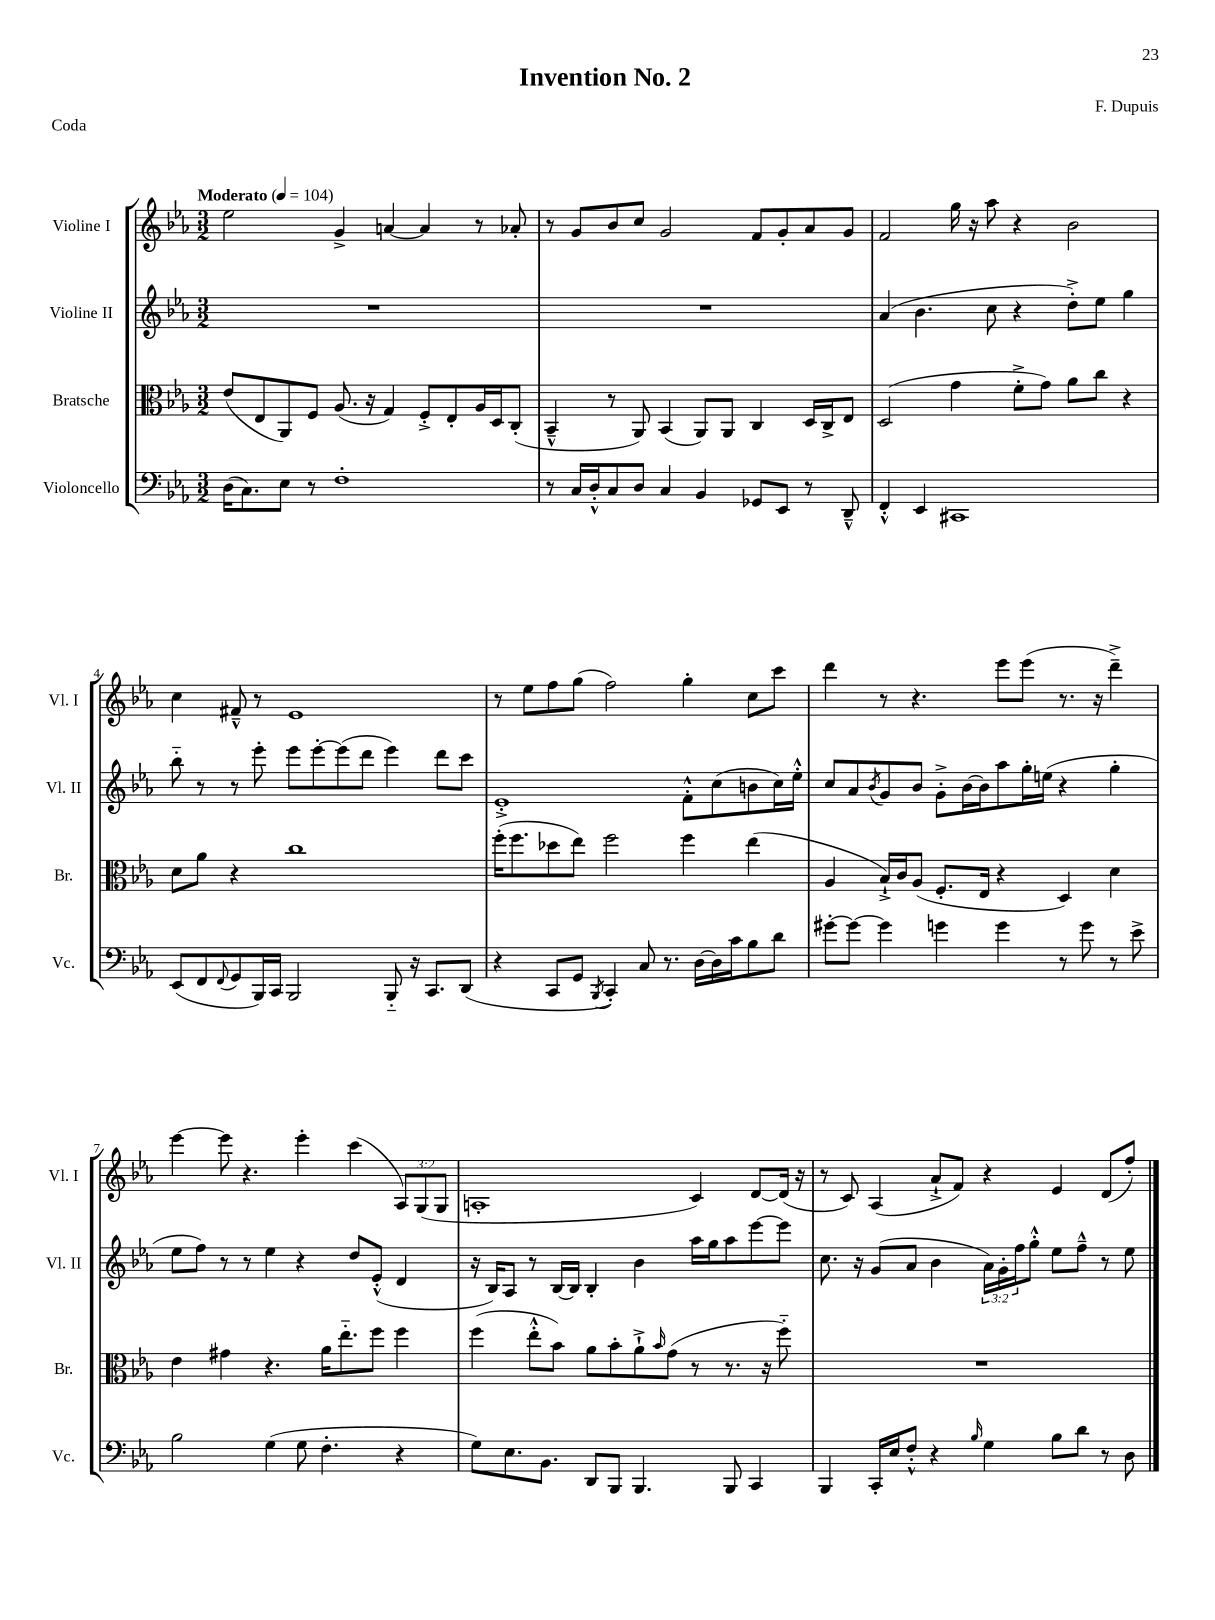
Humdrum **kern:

**kern	**kern	**kern	**kern
*staff4	*staff3	*staff2	*staff1
*clefF4	*clefC3	*clefG2	*clefG2
*k[b-e-a-]	*k[b-e-a-]	*k[b-e-a-]	*k[b-e-a-]
*M3/2	*M3/2	*M3/2	*M3/2
*MM104	*MM104	*MM104	*MM104
(16D\LK	(8e-/L	1.r	2ee-\
8.C\)	.	.	.
.	8E-/	.	.
8E-\J	8AA-/)	.	.
8r	8F/J	.	.
1F'	(8.A-/	.	4g^/
.	16r	.	.
.	4G/)	.	[4a/
.	8F'^/L	.	4a/]
.	8E-'/	.	.
.	16A-/L	.	8r
.	16D/J	.	.
.	(8C'/J	.	8a-'/
=	=	=	=
8r	4BB-~^^/	1.r	8r
16C/LL	.	.	8g/L
16D'^^/J	.	.	.
8C/	8r	.	8b-/
8D/J	8AA-/)	.	8cc/J
4C/	(4BB-/	.	2g/
4BB-/	8AA-/L)	.	.
.	8AA-/J	.	.
8GG-/L	4C/	.	8f/L
8EE-/J	.	.	8g'/
8r	16D/LL	.	8a-/
.	16C^/J	.	.
8DD~^^/	8E-/J	.	8g/J
=	=	=	=
4FF'^^/	(2D/	(4a-/	2f/
4EE-/	.	4.b-\	.
1CC#	4g\	.	16gg\
.	.	.	16r
.	.	8cc\	8aa-\
.	8f'^\L	4r	4r
.	8g\J)	.	.
.	8a-\L	8dd'^\L)	2b-\
.	8cc\J	8ee-\J	.
.	4r	4gg\	.
=	=	=	=
(8EE-/L	8d\L	8bb-'~\	4cc\
8FF/	8a-\J	8r	.
8qqFF/	.	.	.
8GG/	4r	8r	8f#~^^/
16BBB-/L)	.	8eee-'\	8r
16CC/JJ	.	.	.
2BBB-/	1cc	8eee-\L	1e-
.	.	[8eee-'\	.
.	.	(8eee-\]	.
.	.	8ddd\J	.
8BBB-'~/	.	4eee-\)	.
16r	.	.	.
8.CC/L	.	.	.
.	.	8ddd\L	.
(8DD/J	.	8ccc\J	.
=	=	=	=
4r	(16ff'\LK	1e-'^	8r
.	8.ff\	.	.
.	.	.	8ee-\L
8CC/L	8dd-\	.	8ff\
8GG/J	8ee-\J)	.	(8gg\J
8qBBB-/	.	.	.
4CC'/)	2ff\	.	2ff\)
8C/	.	.	.
8.r	.	.	.
.	4ff\	8f'^^\L	4gg'\
[16D\LL	.	.	.
16D\]	.	(8cc\	.
16c\J	.	.	.
8B-\	(4ee-\	8b\	8cc\L
8d\J	.	16cc\L)	8ccc\J
.	.	16ee-'^^\JJ	.
=	=	=	=
[8g#'\L	4A-/	8cc/L	4ddd\
8g#\_J	.	8a-/	.
.	.	8qb-/	.
4g#\]	16B-`^/LL)	8g/	8r
.	16c/J	.	.
.	(8A-/J	8b-/J	4.r
4g\	8.F'/L	8g'^\L	.
.	.	[16b-\L	.
.	16E-/Jk	16b-\]J	.
4g\	4r	8aa-\	8eee-\L
.	.	16gg'\L	(8eee-\J
.	.	(16ee\JJ	.
8r	4D/)	4r	8.r
8g\	.	.	.
.	.	.	16r
8r	4d\	4gg'\	4ddd~^\)
8e-^\	.	.	.
=	=	=	=
2B-\	4e-\	8ee-\L	[4eee-\
.	.	8ff\J)	.
.	4g#\	8r	8eee-\]
.	.	8r	4.r
(4G\	4.r	4ee-\	.
8G\	.	4r	4eee-'\
4.F'\	16a-\LK	.	.
.	8.ee-'~\	.	.
.	.	8dd/L	(4ccc\
.	8ff\J	(8e-'^^/J	.
4r	4ff\	4d/	12A-/L)
.	.	.	(12G/
.	.	.	12G/J
=	=	=	=
8G\L)	(4ff\	16r	1A'
.	.	16B-/LK)	.
8.E-\	.	8A-/J	.
.	8ee-'^^\L	8r	.
8.BB-\J	.	.	.
.	8b-\J)	[16B-/LL	.
.	.	16B-/]JJ	.
8DD/L	8a-\L	4B-'/	.
8BBB-/J	8b-'\	.	.
4.BBB-/	8a-`^\	4b-\	.
.	16qqb-/	.	.
.	(8g\J	.	.
.	8r	16aa-\LL	4c/)
.	.	16gg\J	.
8BBB-/	8.r	8aa-\	.
4CC/	.	[8eee-\	[8d/L
.	16r	.	.
.	8ff'~\)	8eee-\]J	(16d/]Jk
.	.	.	16r
=	=	=	=
4BBB-/	1.r	8.cc\	8r
.	.	.	8c/)
.	.	16r	.
16CC'/LL	.	(8g/L	(4A-/
16E-/J	.	.	.
8F'^^/J	.	8a-/J	.
4r	.	4b-\	8a-`^/L
.	.	.	8f/J)
16qqB-/	.	.	.
4G\	.	24a-\LL)	4r
.	.	24g'\	.
.	.	24ff\J	.
.	.	8gg'^^\J	.
8B-\L	.	8ee-\L	4e-/
8d\J	.	8ff~^^\J	.
8r	.	8r	(8d/L
8D\	.	8ee-\	8ff'/J)
==	==	==	==
*-	*-	*-	*-
